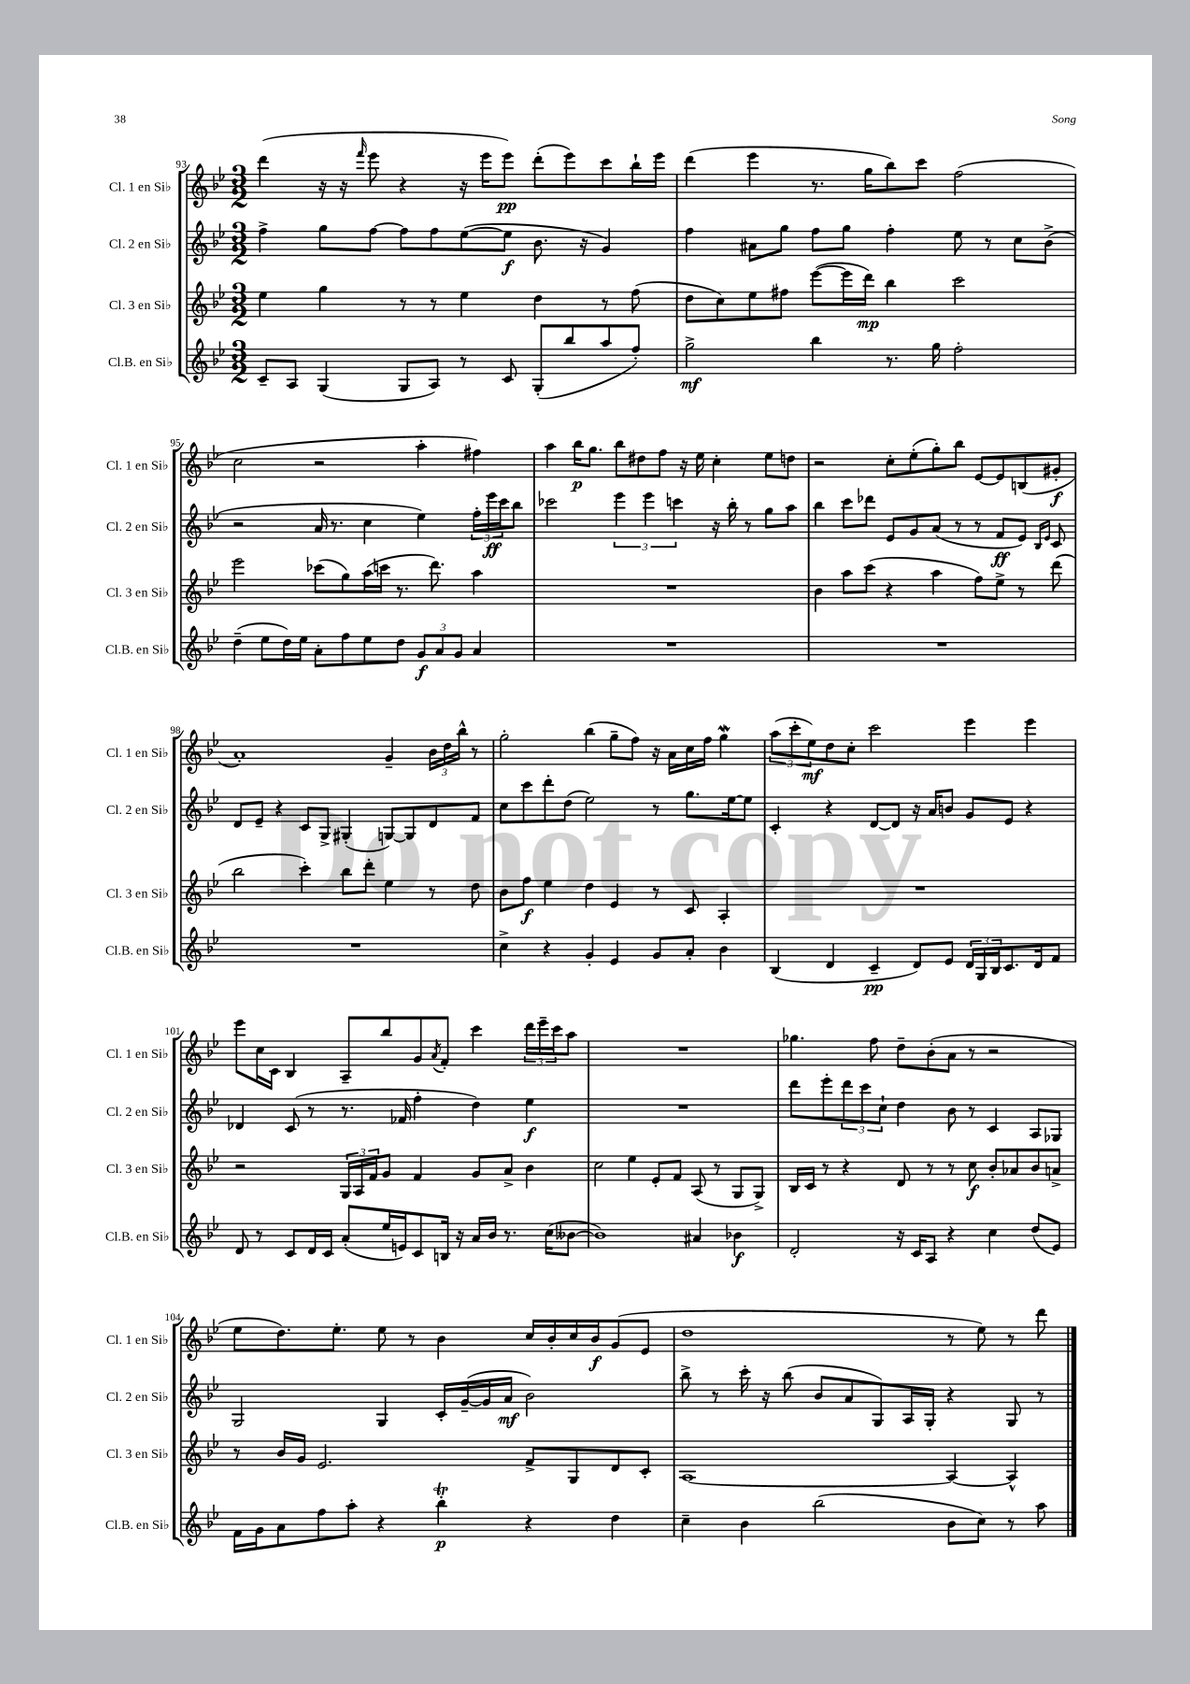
<<
\new StaffGroup <<
\new Staff = "s0" \with { instrumentName = "Cl. 1 en Sib" shortInstrumentName = "Cl. 1 en Sib" } {
    \clef treble \key bes \major \numericTimeSignature \time 3/2
    d'''4( r16 r16 \grace { f'''16 } ees'''8 r4 r16 ees'''16 ees'''8\pp) d'''8-.( ees'''8) c'''8 bes''16-! ees'''16 |
    d'''4( ees'''4 r8. g''16 bes''8) c'''8 f''2( |
    c''2 r2 a''4-. fis''4) |
    a''4 bes''16\p g''8. bes''8 dis''8 f''8 r16 ees''16 c''4-. ees''8 d''8 |
    r2 c''8-. ees''8-.( g''8-.) bes''8 ees'8~ ees'8 b8( gis'8-.\f |
    a'1-.) g'4-- \tuplet 3/2 { bes'16 d''16 bes''16-^ } r8 |
    g''2-. bes''4( g''8-- f''8) r16 a'16 c''16 f''16 g''4\mordent |
    \tuplet 3/2 { a''8( c'''8-. ees''8\mf) } d''8 c''8-. c'''2 ees'''4 ees'''4 |
    ees'''8 c''16 c'16 bes4 a8-- bes''8 g'8 \acciaccatura { a'8 } f'8-. c'''4 \tuplet 3/2 { d'''16 ees'''16-- c'''16 } a''8 |
    R1. |
    ges''4. f''8 d''8-- bes'8-.( a'8 r8 r2 |
    ees''8 d''8.) ees''8.-. ees''8 r8 bes'4 c''16 bes'16-. c''16 bes'16\f g'8( ees'8 |
    d''1 r8 ees''8) r8 d'''8 \bar "|." |
}
\new Staff = "s1" \with { instrumentName = "Cl. 2 en Sib" shortInstrumentName = "Cl. 2 en Sib" } {
    \clef treble \key bes \major \numericTimeSignature \time 3/2
    f''4-> g''8 f''8~ f''8 f''8 ees''8~( ees''8\f bes'8. r16 g'4) |
    f''4 ais'8 g''8 f''8 g''8 f''4-. ees''8 r8 c''8 bes'8->( |
    r2 a'16 r8. c''4 ees''4) \tuplet 3/2 { f''16-. ees'''16\ff c'''16 } bes''8 |
    ces'''2 \tuplet 3/2 { ees'''4 ees'''4 c'''4 } r16 bes''16-. r8 g''8 a''8 |
    bes''4 c'''8 des'''8 ees'8 g'8 a'8( r8 r8 f'8\ff ees'8) \grace { bes16 ees'16 } c'8 |
    d'8 ees'8-- r4 c'8 g8-> gis4-.( g8~) g8 d'8 f'8 |
    c''8 c'''8 d'''8-. d''8( ees''2) r8 g''8. ees''16~ ees''8 |
    c'4-. r4 d'8~ d'8 r16 a'16 b'8 g'8 ees'8 r4 |
    des'4 c'8( r8 r8. fes'16 f''4-. d''4) ees''4\f |
    R1. |
    d'''8 ees'''8-. \tuplet 3/2 { d'''8 c'''8 c''8-! } d''4 bes'8 r8 c'4 a8 ges8 |
    g2 g4 c'16-. g'16~--( g'16 a'16\mf bes'2) |
    bes''8-> r8 c'''16-. r16 bes''8( bes'8 a'8 g8) a16 g16-. r4 g8 r8 \bar "|." |
}
\new Staff = "s2" \with { instrumentName = "Cl. 3 en Sib" shortInstrumentName = "Cl. 3 en Sib" } {
    \clef treble \key bes \major \numericTimeSignature \time 3/2
    ees''4 g''4 r8 r8 ees''4 d''4 r8 f''8( |
    d''8 c''8) ees''8 fis''8 ees'''8~( ees'''16 d'''16\mp) bes''4 c'''2 |
    ees'''2 ces'''8( g''8) a''16( c'''16 r8. d'''8.) a''4 |
    R1. |
    bes'4 a''8 c'''8( r4 a''4 f''8) ees''8-> r8 d'''8( |
    bes''2 c'''4-.) bes''8 d'''8-. ees''4 r8 d''8 |
    bes'8 f''8\f ees''4 d''4 ees'4 r8 c'8 a4-. |
    R1. |
    r2 \tuplet 3/2 { g16 a16 f'16 } g'8 f'4 g'8 a'8-> bes'4 |
    c''2 ees''4 ees'8-. f'8 a8( r8 g8 g8->) |
    bes16 c'16 r8 r4 d'8 r8 r8 c''8\f bes'8-. aes'8 bes'8 a'8-> |
    r8 bes'16 g'16 ees'2. f'8-> g8 d'8 c'8-. |
    a1~ a4~ a4-^ \bar "|." |
}
\new Staff = "s3" \with { instrumentName = "Cl.B. en Sib" shortInstrumentName = "Cl.B. en Sib" } {
    \clef treble \key bes \major \numericTimeSignature \time 3/2
    c'8-- a8 g4( g8 a8) r8 c'8 g8-.( bes''8 a''8 f''8-.) |
    g''2->\mf bes''4 r8. g''16 f''2-. |
    d''4--( ees''8 d''16) ees''16 a'8-. f''8 ees''8 d''8 \tuplet 3/2 { g'8\f a'8 g'8 } a'4 |
    R1. |
    R1. |
    R1. |
    c''4-> r4 g'4-. ees'4 g'8 a'8-. bes'4 |
    bes4( d'4 c'4--\pp d'8) ees'8 \tuplet 3/2 { d'16 g16 bes16 } c'8. d'16 f'8 |
    d'8 r8 c'8 d'16 c'16 a'8-.( ees''16 e'16) c'8 b16 r16 a'16 bes'16 r8. c''16( beses'8~ |
    beses'1) ais'4 bes'4\f |
    d'2-. r16 c'16 a8 r4 c''4 d''8( ees'8) |
    f'16 g'16 a'8 f''8 a''8-. r4 bes''4-.\trill\p r4 d''4 |
    c''4-- bes'4 bes''2( bes'8 c''8) r8 a''8 \bar "|." |
}
>>
>>
\layout { \context { \Score currentBarNumber = #93 } }
